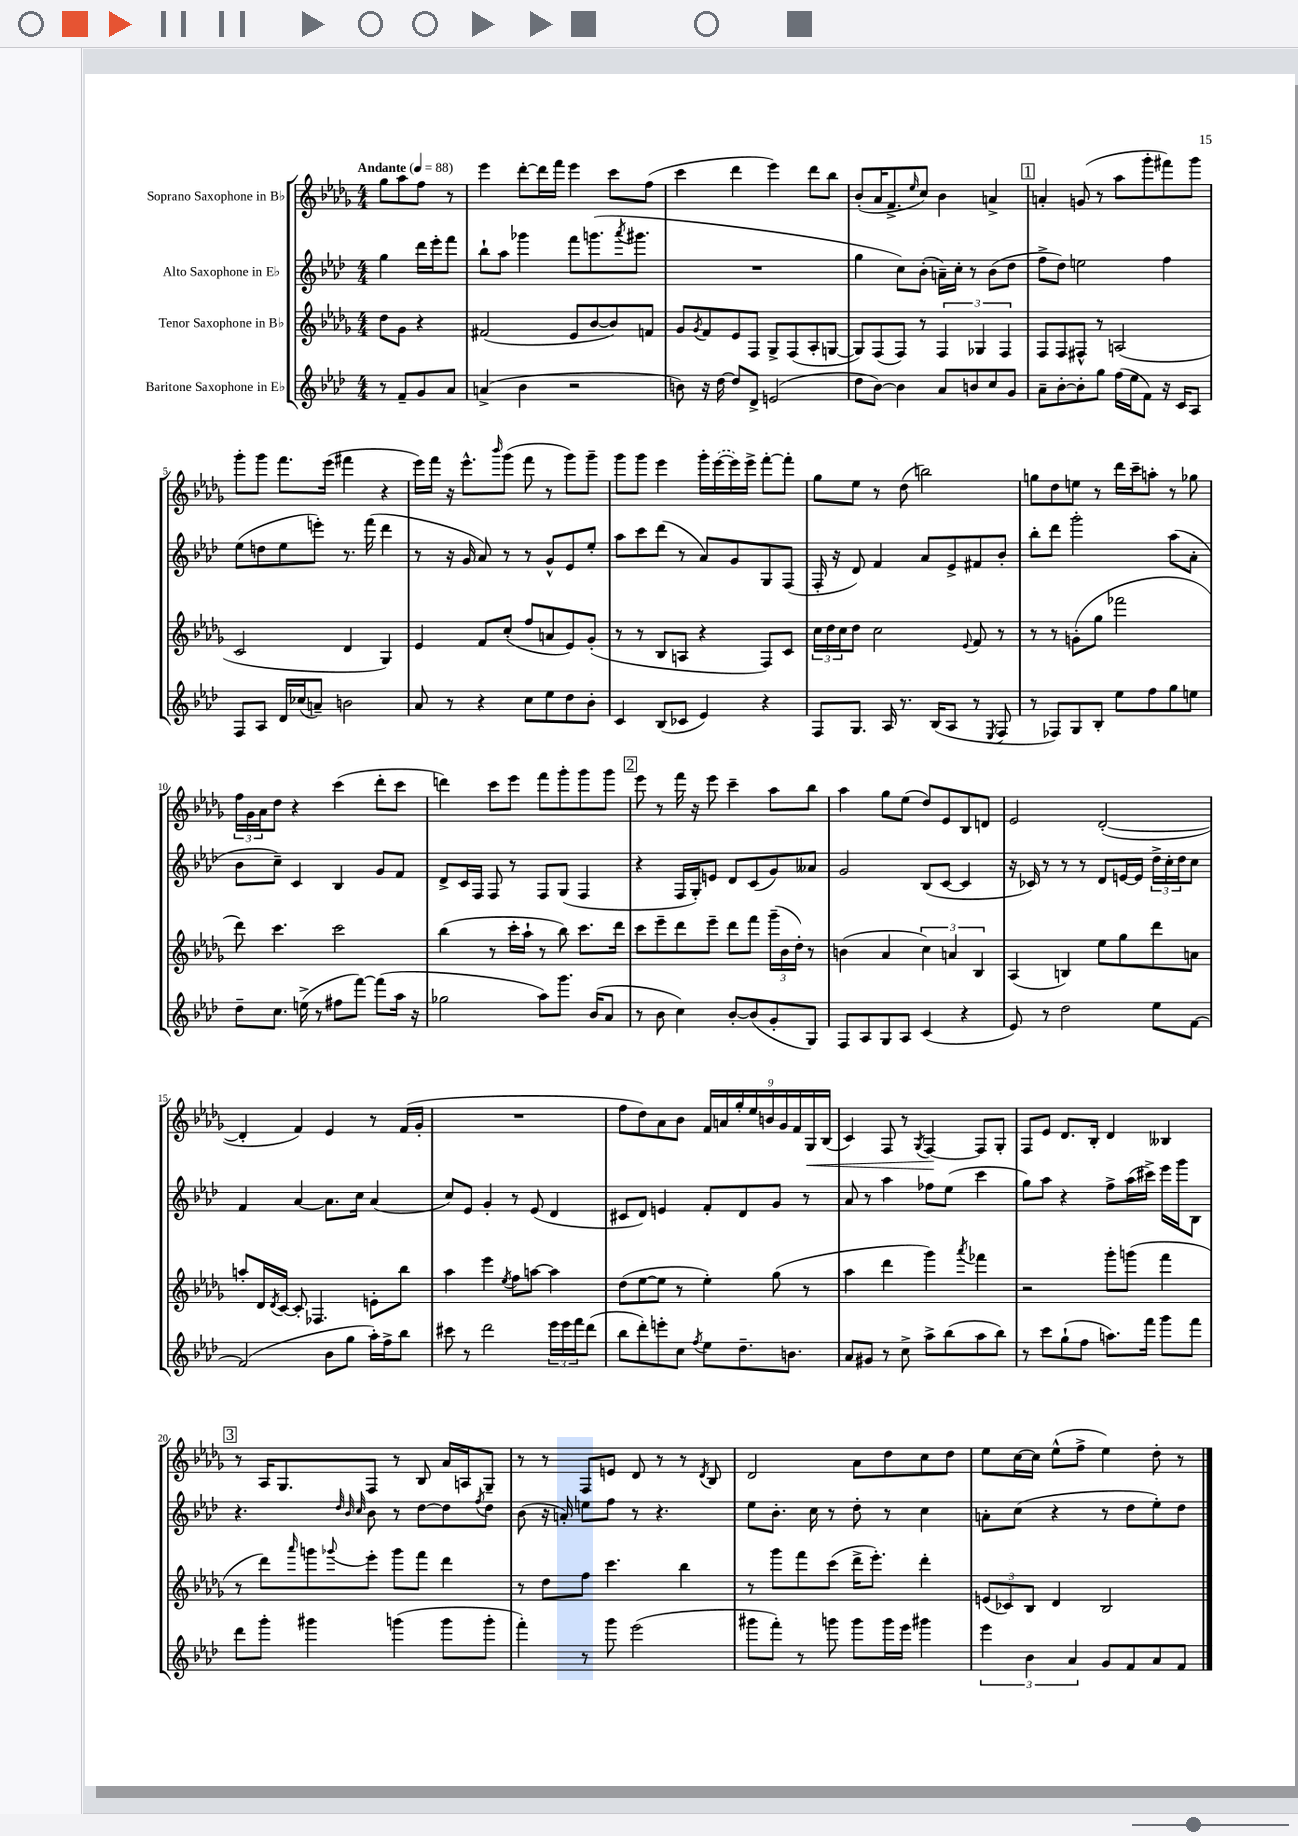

**kern	**kern	**kern	**kern	**dynam
*part4	*part3	*part2	*part1	*part1
*staff4	*staff3	*staff2	*staff1	*staff1
*I"Baritone Saxophone in E♭	*I"Tenor Saxophone in B♭	*I"Alto Saxophone in E♭	*I"Soprano Saxophone in B♭	*
*clefG2	*clefG2	*clefG2	*clefG2	*
*k[b-e-a-d-]	*k[b-e-a-d-g-]	*k[b-e-a-d-]	*k[b-e-a-d-g-]	*
*M4/4	*M4/4	*M4/4	*M4/4	*
*MM88	*MM88	*MM88	*MM88	*
=	=	=	=	=
!	!	!	!LO:TX:a:B:t=Andante	!
8r	8dd-\L	4gg\	8gg-\L	.
8f~/L	8g-\J	.	8aa-\	.
8g/	4r	16ddd-\LL	8ff\J	.
.	.	16eee-'\J	.	.
8a-/J	.	8fff\J	8r	.
=1	=1	=1	=1	=1
(4an^/	(2f#X/	8bb-`\L	4eee-\	.
.	.	8aa-\J	.	.
4b-\	.	4ggg-X\	[8ddd-'\L	.
.	.	.	16ddd-\L]	.
.	.	.	16fff\JJ	.
2r	8e-/L	8fff\L	4eee-\	.
.	[8b-/	(8.gggn\	.	.
.	8b-/])	.	8ccc\L	.
.	.	8qaaa-/	.	.
.	.	8.ggg#X\J	.	.
.	8fn/J	.	(8ff\J	.
=2	=2	=2	=2	=2
8bn\)	8g-/L	1r	4ccc\	.
.	8qg-/	.	.	.
16r	8f/	.	.	.
[16dd-\	.	.	.	.
8dd-/L]	8e-/	.	4ddd-\	.
8d-^/J	8F/J	.	.	.
(2en/	8G-^/L	.	4eee-\)	.
.	(8F/	.	.	.
.	8A-'/	.	8ddd-\L	.
.	[8Gn/J	.	8bb-\J	.
=3	=3	=3	=3	=3
8dd-\L	8G/L])	4gg\	(8b-'/L	.
[8b-\J)	(8F/	.	16a-/K	.
.	.	.	8.f^/	.
4b-\]	8F/J)	8cc\L)	.	.
.	.	.	16qqee-/	.
.	8r	(8b-'\J	8cc/J)	.
8a-/L	6F/	16an~\LL)	4b-\	.
.	.	16cc'\JJ	.	.
8bn/	.	8r	.	.
.	6G-X/	.	.	.
8cc/	.	(8b-\L	4an^/	.
.	6F/	.	.	.
8g/J	.	8dd-\J	.	.
!!LO:REH:place=s1:t=1
=4	=4	=4	=4	=4
8a-~\L	8F/L	8ff^\L	4an'/	.
[8b-'\	8F/	8dd-\J)	.	.
8b-'\]	8F#X^^/J	2een\	(8gn/	.
8gg\J	8r	.	8r	.
(16ff\LL	(2An/	.	8aa-\L	.
16ee-\J	.	.	.	.
8f\J)	.	.	8ggg-'\	.
16r	.	4ff\	8fff#X\)	.
16c/KL	.	.	.	.
8A-/J	.	.	8ggg-\J	.
!!LO:LB:g=z
=5	=5	=5	=5	=5
8F/L	2c/	(8ee-\L	8ggg-'\L	.
8A-/J	.	8ddn\	8ggg-\J	.
16d-/LL	.	8ee-\	8.fff\L	.
(16cc-X/J	.	.	.	.
8an~/J)	.	8eeen'\J)	.	.
.	.	.	(16eee-\Jk	.
2bn\	4d-/	8.r	4fff#X\	.
.	.	(16fff\	.	.
.	4G-/)	4ddd-\	4r	.
=6	=6	=6	=6	=6
8a-/	4e-/	8r	16eee-\LL)	.
.	.	.	16fff\JJ	.
8r	.	16r	16r	.
.	.	16g/	8.eee-^^\L	.
4r	8f/L	8a-/)	.	.
.	.	.	16qqbbb-/	.
.	(8cc'/J	8r	(8ggg-\J	.
8cc\L	8ff/L	8r	8fff\	.
8ee-\	8an/	8g^^/L	8r	.
8dd-\	8e-/)	8e-/	8ggg-\L)	.
8b-'\J	(8g-'/J	8ee-'/J	8ggg-~\J	.
=7	=7	=7	=7	=7
4c/	8r	8aa-\L	8ggg-\L	.
.	8r	8ccc\	8ggg-\J	.
(8B-/L	8B-/L	(8ddd-\J	4eee-\	.
8c-X/J	8An/J	8r	.	.
4e-/)	4r	8a-/L)	16ggg-'\LL	.
.	.	.	([16eee-\	.
.	.	8g/	16eee-\])	.
.	.	.	16eee-^\JJ	.
4r	8F/L)	8G/	[8fff'\L	.
.	8c/J	(8F/J	8fff'\J]	.
=8	=8	=8	=8	=8
8F/L	24cc\LL	16F'/	8gg-\L	.
.	24dd-\	.	.	.
.	.	16r	.	.
.	24cc\J	.	.	.
8.G/J	8dd-\J	8d-/)	8ee-\J	.
.	2cc\	4f/	8r	.
16A-/	.	.	.	.
8.r	.	.	(8dd-\	.
.	.	8a-/L	2bbn\)	.
(16B-/KL	.	.	.	.
8A-/J	.	8e-^/	.	.
.	8qqe-/	.	.	.
8r	8f/	8f#X/	.	.
8qE-/	.	.	.	.
8F/	8r	8b-'/J	.	.
=9	=9	=9	=9	=9
8r	8r	8bb-'\L	8ggn\L	.
8F-X/L)	8r	8ddd-\J	8dd-\	.
8G/	(8gn'\L	2ggg'\	8een\J	.
8B-'/J	8gg-\J	.	8r	.
8ee-\L	2fff-X\	.	16ddd-\LL	.
.	.	.	16ccc~\J	.
8ff\	.	.	8aan'\J	.
8gg\	.	(8aa-\L	8r	.
8een\J	.	8a-'\J	8gg-X\	.
!!LO:LB:g=z
=10	=10	=10	=10	=10
8dd-~\L	8ddd-\)	8b-\L	24ff\LL	.
.	.	.	24g-\	.
.	.	.	24a-\J	.
8.cc\J	4.ccc\	8cc~\J)	8dd-\J	.
.	.	4c/	4r	.
(16een^\	.	.	.	.
8r	.	.	.	.
8ff#X\L	2ccc\	4B-/	(4ccc\	.
[8fff\J)	.	.	.	.
(8fff\L]	.	8g/L	8ddd-'\L	.
16aa-\Jk	.	8f/J	8ccc\J	.
16r	.	.	.	.
=11	=11	=11	=11	=11
2gg-X\	(4bb-\	8d-^/L	4dddn\)	.
.	.	16c/L	.	.
.	.	16F/JJ	.	.
.	8r	8F/	8ccc\L	.
.	16ccc'\LL	8r	8eee-\J	.
.	16aa-`\JJ	.	.	.
8aa-\L)	8r	8F/L	8fff\L	.
8.ggg\J	8bb-\)	(8G/J	8ggg-'\	.
.	8.ccc\L	4F/	8ggg-\	.
(16b-/KL	.	.	.	.
8a-/J	.	.	8ggg-\J	.
.	16ddd-\Jk	.	.	.
!!LO:REH:place=s1:t=2
=12	=12	=12	=12	=12
8r	8ccc\L	4r	8eee-\	.
8b-\	8eee-~\	.	8r	.
4cc\)	8ddd-\	16F/LL	16fff\	.
.	.	16G'/J)	16r	.
.	8eee-~\J	8en/J	8eee-\	.
[8b-'/L	8ddd-\L	8d-/L	4ccc~\	.
(8b-/]	8fff\J	(8c/	.	.
8g'/	(24ggg-~\LL	8g/)	8aa-\L	.
.	24b-\	.	.	.
.	24dd-'\JJ)	.	.	.
8G/J)	8r	8a--X/J	8bb-\J	.
=13	=13	=13	=13	=13
8F/L	(4bn\	2g/	4aa-\	.
8A-/	.	.	.	.
8G/	4a-/	.	8gg-\L	.
8A-/J	.	.	(8ee-\J	.
(4c/	6cc\)	(8B-/L	8dd-/L)	.
.	.	[8c/J	8e-/	.
.	6an/	.	.	.
4r	.	4c/]	8B-/	.
.	6B-/	.	.	.
.	.	.	8dn/J	.
=14	=14	=14	=14	=14
8e-/)	(4A-/	16r	2e-/	.
.	.	16c-X/)	.	.
8r	.	8r	.	.
2dd-\	4Bn/)	8r	.	.
.	.	8r	.	.
.	8ee-\L	8d-/L	([2d-'/	.
.	8gg-\	[16en/L	.	.
.	.	16e/JJ]	.	.
8ee-\L	8ddd-\	24dd-^\LL	.	.
.	.	24cc'\	.	.
.	.	24dd-\J	.	.
[8f\J	8an\J	8cc\J	.	.
!!LO:LB:g=z
=15	=15	=15	=15	=15
(2f/]	8aan'/L	4f/	4d-'/]	.
.	16d-/L	.	.	.
.	8qd-/	.	.	.
.	[16c/JJ	.	.	.
.	8c'/]	[4a-/	4f/)	.
.	4.F-X/	.	.	.
8b-\L	.	8.a-\L]	4e-/	.
8gg\J	.	.	.	.
.	.	16cc\Jk	.	.
16aa-'\LL)	8en'\L	(4a-/	8r	.
16ff^\J	.	.	.	.
8bb-\J	8bb-\J	.	(16f/LL	.
.	.	.	16g-'/JJ	.
=16	=16	=16	=16	=16
8ccc#X\	4aa-\	8cc/L)	1r	.
8r	.	8e-/J	.	.
2ddd-\	4eee-\	4g'/	.	.
.	8qee-/	.	.	.
.	8ff\L	8r	.	.
.	[8aan\J	(8e-/	.	.
24eee-\LL	4aa\]	4d-/	.	.
24eee-\	.	.	.	.
24fff\J	.	.	.	.
(8ddd-\J	.	.	.	.
=17	=17	=17	=17	=17
8bb-\L	(8dd-\L	8c#X/L	8ff\L	.
8ddd-'\)	[8ee-\	8d-/J)	8dd-\)	.
8eeen'\	8ee-\J]	4en/	8a-\	.
8cc\J	8r	.	8b-\J	.
8qff/	.	.	.	.
8ee-\L	4ee-'\)	8f'/L	18f/LL	.
.	.	.	18an/	.
.	.	.	18gg-'/	.
8.dd-~\	.	8d-/	.	.
.	.	.	18ee-/	.
.	.	.	18bn/	.
.	(8gg-\	8g/J	.	.
.	.	.	18g-/	.
8.bn\J	.	.	.	.
.	.	.	18f/	.
.	8r	8r	.	.
!	!	!	!	!LO:HP:b
.	.	.	18G-/	<
.	.	.	(18B-/JJ	.
=18	=18	=18	=18	=18
8a-/L	4aa-\	8a-/	4c/)	.
8g#X/J	.	8r	.	.
8r	4ddd-\	4aa-\	8F/	.
8cc^\	.	.	8r	.
.	.	.	8qG-/	.
8aa-^\L	4ggg-\)	8ff-X\L	[4F/	.
(8bb-\	.	(8ee-\J	.	.
.	8qaaa-/	.	.	.
8aa-\	4fff-X\	4ccc\	8F/L]	[
8bb-\J)	.	.	8G-'/J	.
=19	=19	=19	=19	=19
8r	2r	8gg\L)	8F/L	.
8ccc\L	.	8aa-\J	8e-/J	.
(8gg`\	.	4r	8.d-/L	.
8ff\J	.	.	.	.
.	.	.	16B-'/Jk	.
8.aan\L)	8ggg-'\L	8ff^\L	4d-/	.
.	(8gggn\J	(16aa-\L	.	.
16fff\Jk	.	16ccc#X^\JJ)	.	.
8ggg\L	4fff\	16eee-\LL	4B--X/	.
.	.	16ggg\J	.	.
8fff\J	.	8B-\J	.	.
!!LO:LB:g=z
!!LO:REH:place=s1:t=3
=20	=20	=20	=20	=20
8ddd-\L	8r	4.r	8r	.
8ggg'\J	8ddd-\L)	.	16A-/KL	.
.	.	.	8.G-/	.
.	16qqaaa-/	.	.	.
4ggg#X\	8gggn\	.	.	.
.	.	32qqdd-/	.	.
.	.	32qqb-/	.	.
.	8qqggg-X/	32qqcc/	.	.
.	8eee-'\J	8b-\	8F/J	.
(4gggn\	8ggg-\L	8r	8r	.
.	8fff\J	[8dd-\L	8B-/	.
8ggg\L	4ddd-\	8dd-\]	16a-/LL	.
.	.	.	16An/J	.
.	.	8qff/	.	.
8ggg'\J	.	8dd-\J	8G-~/J	.
=21	=21	=21	=21	=21
4fff'\)	8r	(8b-\	8r	.
.	8dd-\L	16r	8r	.
.	.	16an'/)	.	.
8r	8ff\J	8een\L	8F/L	.
8ggg\	4.ccc\	8ff\J	8en/J	.
(2eee-\	.	8r	8d-/	.
.	.	4.r	8r	.
.	4bb-\	.	8r	.
.	.	.	8qd-/	.
.	.	.	8B-/	.
=22	=22	=22	=22	=22
8ggg#X\L	8r	8ee-\L	2d-/	.
8fff'\J)	8ggg-\L	8.b-'\J	.	.
8r	8fff\	.	.	.
.	.	16cc\	.	.
8gggn\	(8ccc\J	8r	.	.
8ggg\L	16ddd-^\KL	8dd-'\	8a-\L	.
.	8.eee-'\J)	.	.	.
16ggg\L	.	8r	8dd-\	.
16eee-\JJ	.	.	.	.
4ggg#X\	4ddd-'\	4cc\	8cc\	.
.	.	.	8dd-\J	.
=23	=23	=23	=23	=23
6eee-\	(12en/L	8an'\L	8ee-\L	.
.	12c-X/)	.	.	.
.	.	(8cc\J	[16cc\L	.
6b-\	12B-/J	.	.	.
.	.	.	16cc\JJ]	.
.	4d-/	4r	(8ee-^^\L	.
6a-/	.	.	.	.
.	.	.	8ff^\J	.
8g/L	2B-/	8r	4ee-\)	.
8f/	.	8dd-\L	.	.
8a-/	.	8ee-'\)	8dd-'\	.
8f/J	.	8dd-\J	8r	.
==	==	==	==	==
*-	*-	*-	*-	*-
